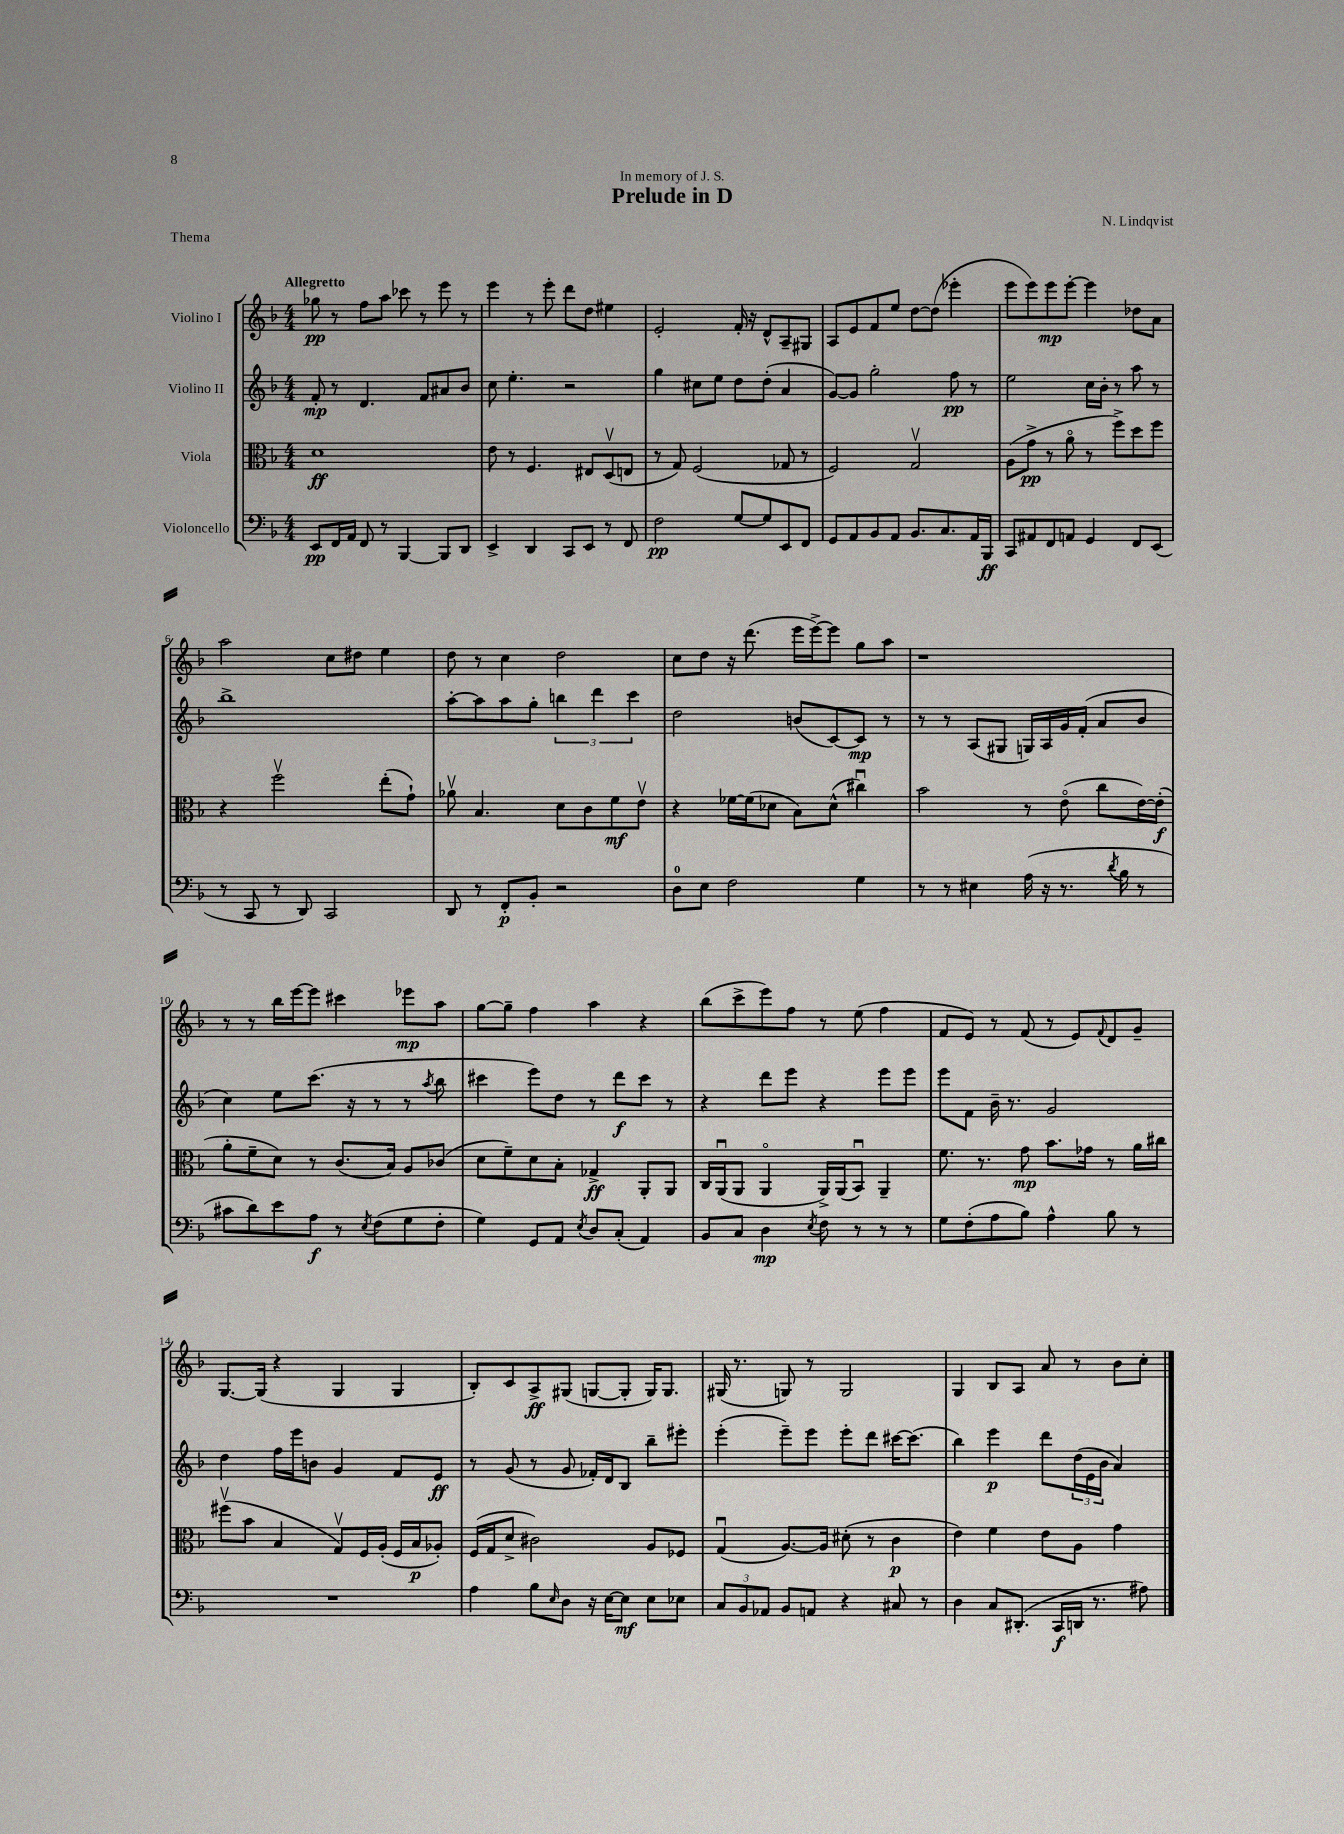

**kern	**dynam	**kern	**dynam	**kern	**dynam	**kern	**dynam
*part4	*part4	*part3	*part3	*part2	*part2	*part1	*part1
*staff4	*staff4	*staff3	*staff3	*staff2	*staff2	*staff1	*staff1
*I"Violoncello	*	*I"Viola	*	*I"Violino II	*	*I"Violino I	*
*clefF4	*	*clefC3	*	*clefG2	*	*clefG2	*
*k[b-]	*	*k[b-]	*	*k[b-]	*	*k[b-]	*
*M4/4	*	*M4/4	*	*M4/4	*	*M4/4	*
=1	=1	=1	=1	=1	=1	=1	=1
!	!	!	!	!	!	!LO:TX:a:B:t=Allegretto	!
8EE/L	pp	1d	ff	8f'/	mp	8gg-X\	pp
16FF/L	.	.	.	8r	.	8r	.
16AA/JJ	.	.	.	.	.	.	.
8FF/	.	.	.	4.d/	.	8ff\L	.
8r	.	.	.	.	.	8aa\J	.
[4BBB-/	.	.	.	.	.	8ccc-X\	.
.	.	.	.	8f/L	.	8r	.
8BBB-/L]	.	.	.	8a#X/	.	8eee\	.
8DD/J	.	.	.	8b-/J	.	8r	.
=2	=2	=2	=2	=2	=2	=2	=2
4EE^/	.	8e\	.	8cc\	.	4eee\	.
.	.	8r	.	4.ee'\	.	.	.
4DD/	.	4.F/	.	.	.	8r	.
.	.	.	.	.	.	8eee'\	.
8CC/L	.	.	.	2r	.	8ddd\L	.
8EE/J	.	8E#X/L	.	.	.	8dd\J	.
8r	.	(8Dv/	.	.	.	4ee#X\	.
8FF/	.	8En/J	.	.	.	.	.
=3	=3	=3	=3	=3	=3	=3	=3
2F\	pp	8r	.	4gg\	.	2e'/	.
.	.	8G/)	.	.	.	.	.
.	.	(2F/	.	8cc#X\L	.	.	.
.	.	.	.	8ee\J	.	.	.
[8G/L	.	.	.	8dd\L	.	16f'/	.
.	.	.	.	.	.	16r	.
8G/]	.	.	.	(8dd'\J	.	8d^^/L	.
8EE/	.	8G-X/	.	4a/	.	8A~/	.
8FF/J	.	8r	.	.	.	8G#X/J	.
=4	=4	=4	=4	=4	=4	=4	=4
8GG/L	.	2F/)	.	[8g/L)	.	8A/L	.
8AA/	.	.	.	8g/J]	.	8e/	.
8BB-/	.	.	.	2gg'\	.	8f/	.
8AA/J	.	.	.	.	.	8ee/J	.
8.BB-/L	.	2Gv/	.	.	.	[8dd\L	.
.	.	.	.	.	.	(8dd\J]	.
8.C/	.	.	.	.	.	.	.
.	.	.	.	8ff\	pp	4eee-X'\	.
16AA/L	.	.	.	8r	.	.	.
16BBB-/JJ	ff	.	.	.	.	.	.
=5	=5	=5	=5	=5	=5	=5	=5
8CC/L	.	(8A\L	.	2ee\	.	8eee\L	.
8AA#X/	.	8g^\J	pp	.	.	8eee\)	.
8FF/	.	8r	.	.	.	8eee\	mp
8AAn/J	.	8a\	.	.	.	[8eee'\J	.
4GG/	.	8r	.	16cc\LL	.	4eee\]	.
.	.	.	.	16b-'\JJ	.	.	.
.	.	8ff^\L)	.	8r	.	.	.
8FF/L	.	8dd\	.	8aa\	.	8dd-X\L	.
(8EE/J	.	8ff\J	.	8r	.	8a\J	.
!!LO:LB:g=z
=6	=6	=6	=6	=6	=6	=6	=6
8r	.	4r	.	1bb-^	.	2aa\	.
8CC/	.	.	.	.	.	.	.
8r	.	2ffv\	.	.	.	.	.
8DD/)	.	.	.	.	.	.	.
2CC/	.	.	.	.	.	8cc\L	.
.	.	.	.	.	.	8dd#X\J	.
.	.	(8ee'\L	.	.	.	4ee\	.
.	.	8g`\J)	.	.	.	.	.
=7	=7	=7	=7	=7	=7	=7	=7
8DD/	.	8a-Xv\	.	[8aa'\L	.	8dd\	.
8r	.	4.B-/	.	8aa\]	.	8r	.
8FF'/L	p	.	.	8aa\	.	4cc\	.
8BB-'/J	.	.	.	8gg'\J	.	.	.
2r	.	8d\L	.	6bbn\	.	2dd\	.
.	.	8c\	.	.	.	.	.
.	.	.	.	6ddd\	.	.	.
.	.	8f\	mf	.	.	.	.
.	.	.	.	6ccc\	.	.	.
.	.	8ev\J	.	.	.	.	.
=8	=8	=8	=8	=8	=8	=8	=8
8D\L	.	4r	.	2dd\	.	8cc\L	.
8E\J	.	.	.	.	.	8dd\J	.
2F\	.	[16f-X\LL	.	.	.	16r	.
.	.	(16f-\J]	.	.	.	(8.ddd\	.
.	.	8d-X\J	.	.	.	.	.
.	.	8B-\L)	.	(8bn/L	.	16eee\LL	.
.	.	.	.	.	.	[16eee^\J)	.
.	.	(8d-^^\J	.	[8c/)	.	8eee\J]	.
4G\	.	4cc#Xu\)	.	8c/J]	mp	8gg\L	.
.	.	.	.	8r	.	8aa\J	.
=9	=9	=9	=9	=9	=9	=9	=9
8r	.	2b-\	.	8r	.	1r	.
8r	.	.	.	8r	.	.	.
4E#X\	.	.	.	(8A/L	.	.	.
.	.	.	.	8G#X/J	.	.	.
(16A\	.	8r	.	16Gn/LL)	.	.	.
16r	.	.	.	16A/	.	.	.
8.r	.	(8e\	.	16g/	.	.	.
.	.	.	.	(16f'/JJ	.	.	.
.	.	8cc\L	.	8a/L	.	.	.
8qd/	.	.	.	.	.	.	.
16B-\	.	.	.	.	.	.	.
8r	.	[16e\L)	.	8b-/J	.	.	.
.	.	(16e'\JJ]	f	.	.	.	.
!!LO:LB:g=z
=10	=10	=10	=10	=10	=10	=10	=10
8c#X\L	.	8a'\L	.	4cc\)	.	8r	.
8d\)	.	8f~\	.	.	.	8r	.
8e\	.	8d\J)	.	8ee\L	.	16bb-\LL	.
.	.	.	.	.	.	[16eee\J	.
8A\J	f	8r	.	(8.ccc\J	.	8eee\J]	.
8r	.	(8.c/L	.	.	.	4ccc#X\	.
.	.	.	.	16r	.	.	.
8qE/	.	.	.	.	.	.	.
(8F\L	.	.	.	8r	.	.	.
.	.	16B-/Jk)	.	.	.	.	.
8G\	.	8A/L	.	8r	.	8eee-X\L	mp
.	.	.	.	8qaa/	.	.	.
8F'\J	.	(8c-X/J	.	8bb-\	.	8aa\J	.
=11	=11	=11	=11	=11	=11	=11	=11
4G\)	.	8d\L	.	4ccc#X\	.	[8gg\L	.
.	.	8f~\)	.	.	.	8gg~\J]	.
8GG/L	.	8d\	.	8eee\L)	.	4ff\	.
8AA/J	.	8B-'\J	.	8dd\J	.	.	.
8qE/	.	.	.	.	.	.	.
8D/L	.	4G-X^/	ff	8r	.	4aa\	.
(8C'/J	.	.	.	8ddd\L	f	.	.
4AA/)	.	8AA'/L	.	8ccc#\J	.	4r	.
.	.	8AA/J	.	8r	.	.	.
=12	=12	=12	=12	=12	=12	=12	=12
8BB-/L	.	16C/LL	.	4r	.	(8bb-\L	.
.	.	(16AAu/J	.	.	.	.	.
8C/J	.	8AA/J	.	.	.	8ccc^\	.
4D\	mp	4AA/	.	8ddd\L	.	8eee\)	.
.	.	.	.	8eee\J	.	8ff\J	.
8qE/	.	.	.	.	.	.	.
8F\	.	16AA^/LL)	.	4r	.	8r	.
.	.	(16AA/J	.	.	.	.	.
8r	.	8BB-u/J)	.	.	.	(8ee\	.
8r	.	4AA~/	.	8eee\L	.	4ff\	.
8r	.	.	.	8eee\J	.	.	.
=13	=13	=13	=13	=13	=13	=13	=13
8G\L	.	8.f\	.	8eee\L	.	8f/L	.
(8F'\	.	.	.	8f\J	.	8e/J)	.
.	.	8.r	.	.	.	.	.
8A\	.	.	.	16b-~\	.	8r	.
.	.	.	.	8.r	.	.	.
8B-\J)	.	8g\	mp	.	.	(8f/	.
4A^^\	.	8.b-\L	.	2g/	.	8r	.
.	.	.	.	.	.	8e/L)	.
.	.	16g-X\Jk	.	.	.	.	.
.	.	.	.	.	.	8qqf/	.
8B-\	.	8r	.	.	.	8d/	.
8r	.	16a\LL	.	.	.	8g~/J	.
.	.	16cc#X\JJ	.	.	.	.	.
!!LO:LB:g=z
=14	=14	=14	=14	=14	=14	=14	=14
1r	.	(8ff#Xv\L	.	4dd\	.	[8.G/L	.
.	.	8b-\J	.	.	.	.	.
.	.	.	.	.	.	(16G/Jk]	.
.	.	4B-/	.	16ff\LL	.	4r	.
.	.	.	.	16eee\J	.	.	.
.	.	.	.	8bn\J	.	.	.
.	.	8Gv/L)	.	4g/	.	4G/	.
.	.	16F/L	.	.	.	.	.
.	.	(16A'/JJ	.	.	.	.	.
.	.	16F/LL	.	8f/L	.	4G/	.
.	.	16B-/J	p	.	.	.	.
.	.	8A-X'/J)	.	8e/J	ff	.	.
=15	=15	=15	=15	=15	=15	=15	=15
4A\	.	(16F/LL	.	8r	.	8B-'/L)	.
.	.	16G/J	.	.	.	.	.
.	.	8d^/J	.	(8g/	.	8c/	.
8B-\L	.	2c#X\)	.	8r	.	8A^/	ff
16qqE/	.	.	.	.	.	.	.
8D\J	.	.	.	8g/	.	(8G#X/J	.
16r	.	.	.	16f-X'/LL)	.	[8Gn/L	.
[16E\KL	.	.	.	16d/J	.	.	.
8E\J]	mf	.	.	8B-/J	.	8G'/J]	.
8E\L	.	8A/L	.	8bb-~\L	.	16G/KL)	.
.	.	.	.	.	.	8.G/J	.
8E-X\J	.	8F-X/J	.	8eee#X'\J	.	.	.
=16	=16	=16	=16	=16	=16	=16	=16
12C/L	.	(4Gu/	.	(4eee'\	.	(16G#X/	.
.	.	.	.	.	.	8.r	.
12BB-/	.	.	.	.	.	.	.
12AA-X/J	.	.	.	.	.	.	.
8BB-/L	.	[8.A/L)	.	8eee~\L)	.	8Gn/)	.
8AAn/J	.	.	.	8eee\J	.	8r	.
.	.	16A/Jk]	.	.	.	.	.
4r	.	(8d#X'\	.	8eee'\L	.	2G/	.
.	.	8r	.	8ddd\J	.	.	.
8C#X/	.	4c\	p	[16ccc#X\KL	.	.	.
.	.	.	.	(8.ccc#\J]	.	.	.
8r	.	.	.	.	.	.	.
=17	=17	=17	=17	=17	=17	=17	=17
4D\	.	4e\)	.	4bb-\)	.	4G/	.
8C/L	.	4f\	.	4eee\	p	8B-/L	.
(8.DD#X'/J	.	.	.	.	.	8A/J	.
.	.	8e\L	.	8ddd\L	.	8a/	.
16CC/LL	f	.	.	.	.	.	.
16DDn/JJ	.	8A\J	.	(24dd\L	.	8r	.
.	.	.	.	24e\	.	.	.
8.r	.	.	.	.	.	.	.
.	.	.	.	24b-\JJ	.	.	.
.	.	4g\	.	4a/)	.	8b-\L	.
8A#X\)	.	.	.	.	.	8cc'\J	.
==	==	==	==	==	==	==	==
*-	*-	*-	*-	*-	*-	*-	*-
